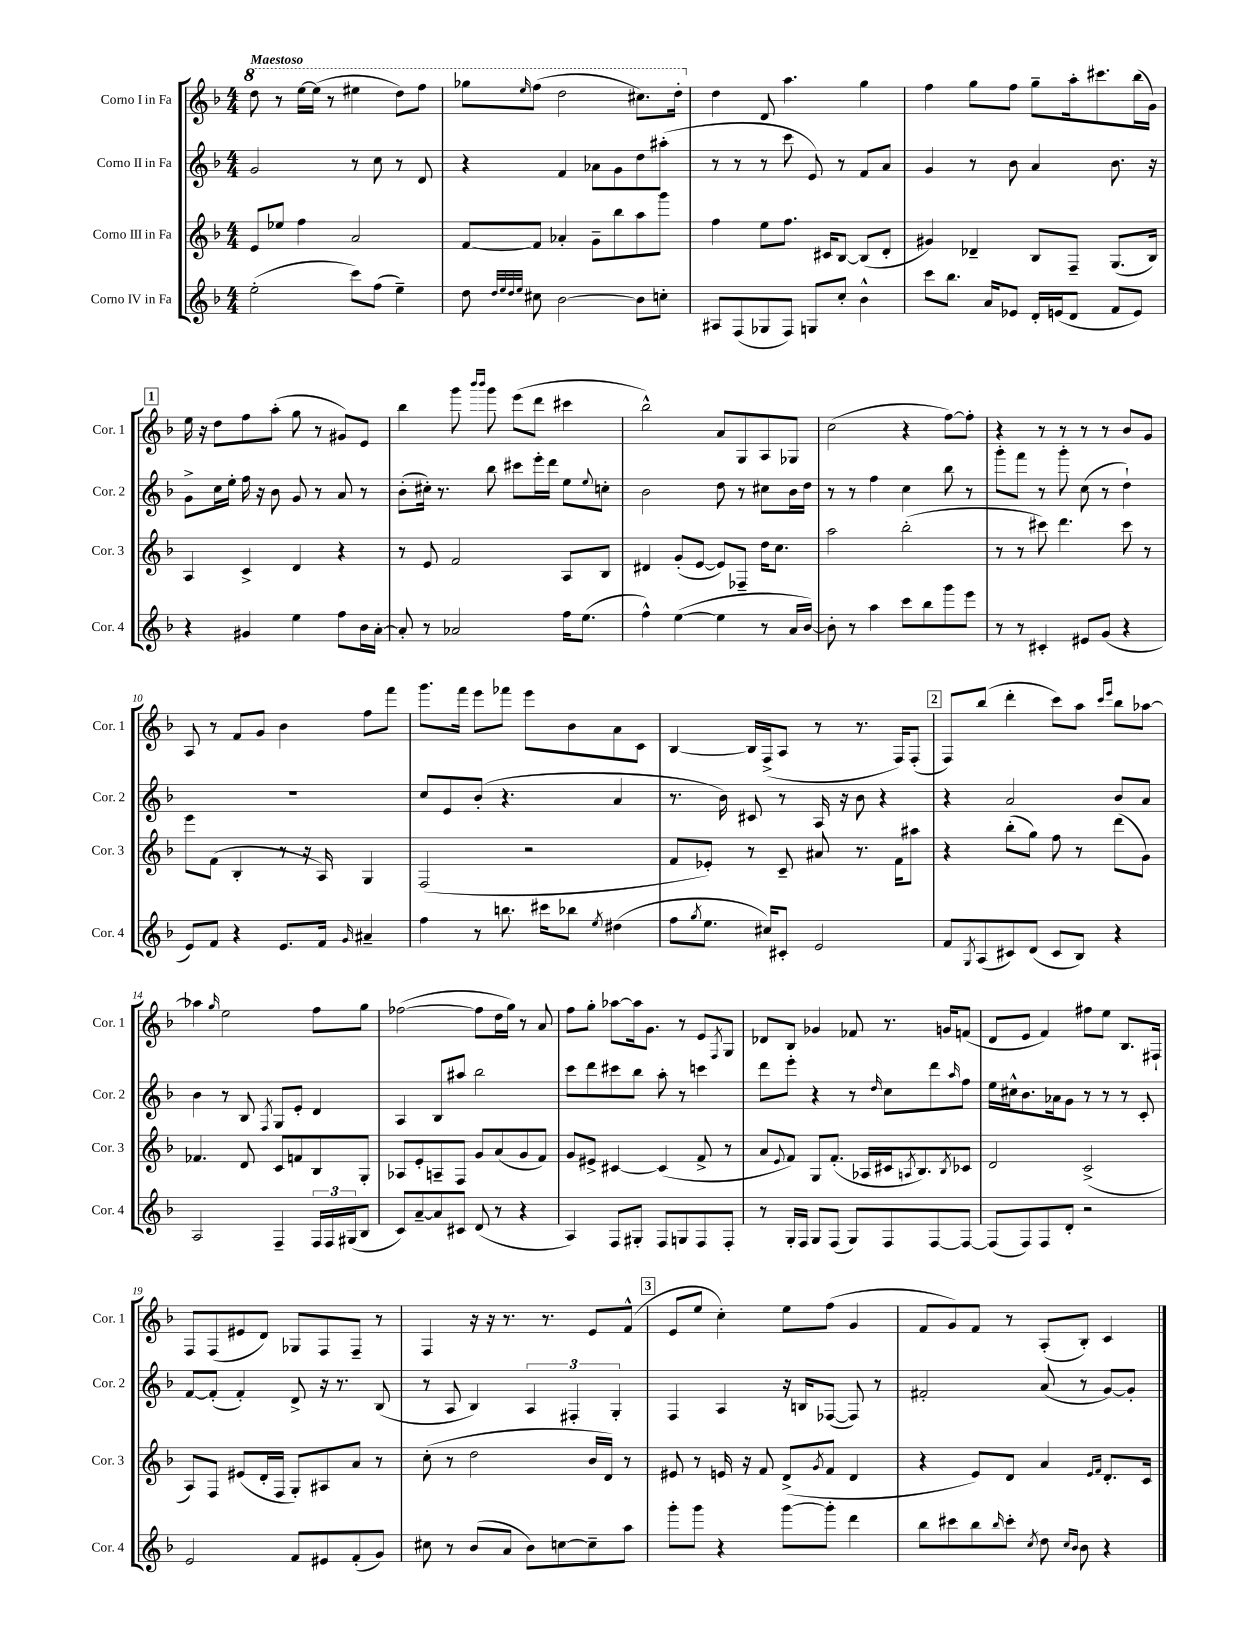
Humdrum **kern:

**kern	**kern	**kern	**kern
*part4	*part3	*part2	*part1
*staff4	*staff3	*staff2	*staff1
*I"Corno IV in Fa	*I"Corno III in Fa	*I"Corno II in Fa	*I"Corno I in Fa
*I'Cor. 4	*I'Cor. 3	*I'Cor. 2	*I'Cor. 1
*clefG2	*clefG2	*clefG2	*clefG2
*k[b-]	*k[b-]	*k[b-]	*k[b-]
*M4/4	*M4/4	*M4/4	*M4/4
*	*	*	*8va
=1	=1	=1	=1
!	!	!	!LO:TX:a:B:t=Maestoso
(2ee'\	8e/L	2g/	8ddd\
.	8ee-X/J	.	8r
.	4ff\	.	[16eee\LL
.	.	.	(16eee\JJ]
.	.	.	8r
8ccc\L)	2a/	8r	4eee#X\
(8ff\J	.	8cc\	.
4ee~\)	.	8r	8ddd\L)
.	.	8d/	8fff\J
=2	=2	=2	=2
8dd\	[8f/L	4r	8ggg-X\L
32qqdd/LLL	.	.	.
32qqee/	.	.	.
32qqdd/	.	.	.
32qqee/JJJ	.	.	16qqeee/
8cc#X\	8f/J]	.	(8fff\J
[2b-\	4a-X'/	4f/	2ddd\
.	8g~\L	8a-X\L	.
.	8bb-\	8g\	.
8b-\L]	8aa\	8dd\	8.ccc#X\L)
8ccn'\J	8ggg\J	(8aa#X'\J	.
.	.	.	16ddd'\Jk
=3	=3	=3	=3
*	*	*	*X8va
8A#X/L	4ff\	8r	4dd\
(8F/	.	8r	.
8G-X/	8ee\L	8r	8d/
8F/J)	8.ff\J	8ccc\	4.aa\
8Gn/L	.	8e/)	.
.	16c#X/KL	.	.
8cc'/J	[8B-/J	8r	.
4b-^^\	(8B-/L]	8f/L	4gg\
.	8d'/J	8a/J	.
=4	=4	=4	=4
8ccc\L	4g#X/)	4g/	4ff\
8.bb-\J	.	.	.
.	4d-X~/	8r	8gg\L
16a/KL	.	.	.
8e-X/J	.	8b-\	8ff\J
16d'/LL	8B-/L	4a/	8gg~\L
(16en/J	.	.	.
8d/J	8F~/J	.	16aa'\k
.	.	.	8.ccc#X\
8f/L	(8.G/L	8.b-\	.
8e/J)	.	.	(16bb-\L
.	16B-/Jk)	16r	16g\JJ)
!!LO:LB:g=z
!!LO:REH:place=s1:t=1
=5	=5	=5	=5
4r	4A/	8g^\L	16ee\
.	.	.	16r
.	.	16cc\L	8dd\L
.	.	16ee'\JJ	.
4g#X/	4c^/	16ff\	8ff\
.	.	16r	.
.	.	8b-\	(8aa'\J
4ee\	4d/	8g/	8gg\
.	.	8r	8r
8ff\L	4r	8a/	8g#X/L)
16b-\L	.	8r	8e/J
[16a'\JJ	.	.	.
=6	=6	=6	=6
8a'/]	8r	(8b-'\L	4bb-\
8r	8e/	16cc#X'\Jk)	.
.	.	8.r	.
2a-X/	2f/	.	8ggg\
.	.	.	16qqbbb-/LL
.	.	.	16qqbbb-/JJ
.	.	8bb-\	8ggg\
.	.	8ccc#X\L	(8eee\L
.	.	16eee'\L	8ddd\J
.	.	16ddd\JJ	.
16ff\KL	8A/L	8ee\L	4ccc#X\
(8.ee\J	.	.	.
.	.	8qqee/	.
.	8B-/J	8ccn'\J	.
=7	=7	=7	=7
4ff^^\)	4d#X/	2b-\	2bb-^^\)
([4ee\	(8g'/L	.	.
.	[8e/J	.	.
4ee\]	8e/L])	8dd\	8a/L
.	8F-X~/J	8r	8G/
8r	16dd\KL	8cc#X\L	8A/
.	8.cc\J	.	.
16a/LL	.	16b-\L	8G-X/J
[16b-/JJ)	.	16dd\JJ	.
=8	=8	=8	=8
8b-'\]	2aa\	8r	(2cc\
8r	.	8r	.
4aa\	.	4ff\	.
8ccc\L	(2bb-'\	4cc\	4r
8bb-\	.	.	.
8ggg\	.	8bb-\	[8ff\L)
8eee\J	.	8r	8ff'\J]
=9	=9	=9	=9
8r	8r	8ggg'\L	4r
8r	8r	8fff\J	.
4c#X'/	8ccc#X\)	8r	8r
.	4.ddd\	8ggg'\	8r
8e#X/L	.	(8cc\	8r
(8g/J	.	8r	8r
4r	8ccc#\	4dd`\)	8b-/L
.	8r	.	8g/J
!!LO:LB:g=z
=10	=10	=10	=10
8e/L)	8eee\L	1r	8A/
8f/J	(8f\J	.	8r
4r	4B-'/	.	8f/L
.	.	.	8g/J
8.e/L	8r	.	4b-\
.	16r	.	.
16f/Jk	16A/)	.	.
16qqg/	.	.	.
4a#X~/	4G/	.	8ff\L
.	.	.	8fff\J
=11	=11	=11	=11
4ff\	(2F/	8cc/L	8.ggg\L
.	.	8e/	.
.	.	.	16fff\Jk
8r	.	(8b-'/J	8eee\L
8.bbn\	.	4.r	8fff-X\J
.	2r	.	8eee\L
16ccc#X\KL	.	.	.
8bb-X\J	.	.	8b-\
8qee/	.	.	.
(4dd#X\	.	4a/	8a\
.	.	.	8c\J
=12	=12	=12	=12
8ff\L	8f/L	8.r	[4B-/
8qgg/	.	.	.
8.ee\J	8e-X'/J)	.	.
.	.	16b-\)	.
.	8r	8c#X/	16B-/LL]
16cc#X/KL)	.	.	(16F^/J
8c#X'/J	8c~/	8r	8A/J
2e/	8a#X/	16A/	8r
.	.	16r	.
.	8.r	8b-\	8.r
.	.	4r	.
.	16f\KL	.	16F/KL)
.	8aa#X\J	.	(8F'/J
!!LO:REH:place=s1:t=2
=13	=13	=13	=13
8f/L	4r	4r	8F/L)
8qG/	.	.	.
(8A/	.	.	(8bb-/J
8c#X/)	(8bb-'\L	2a/	4ddd'\
(8d/J	8gg\J)	.	.
8c#/L	8ff\	.	8ccc\L)
8B-/J)	8r	.	8aa\J
.	.	.	16qqccc/LL
.	.	.	16qqeee/JJ
4r	(8ddd\L	8b-/L	8bb-\L
.	8g\J)	8a/J	[8aa-X\J
!!LO:LB:g=z
=14	=14	=14	=14
2A/	4.f-X/	4b-\	4aa-X\]
.	.	.	16qqgg/
.	.	8r	2ee\
.	8d/	8B-/	.
.	.	8qF/	.
4F~/	8c/L	8G/L	.
.	8fn/	8e'/J	.
24F/LL	8B-/	4d/	8ff\L
24F/	.	.	.
(24G#X/J	.	.	.
8B-/J	8G'/J	.	8gg\J
=15	=15	=15	=15
8c/L)	8A-X/L	4A/	([2ff-X\
[8a~/	8e'/	.	.
8a/]	8An~/	8B-/L	.
8c#X/J	8F/J	8aa#X/J	.
(8d/	8g/L	2bb-\	8ff-\L]
8r	(8a/	.	16dd\L
.	.	.	16gg\JJ)
4r	8g/	.	8r
.	8f/J)	.	8a/
=16	=16	=16	=16
4A/)	8g/L	8ccc\L	8ff\L
.	8e#X^/J	8ddd\	8gg'\J
8F/L	[4c#X/	8ccc#X\	[8aa-X\L
8G#X'/J	.	8bb-\J	16aa-\k]
.	.	.	8.g\J
8F/L	(4c#/]	8aa'\	.
8Gn/	.	8r	8r
8F/	8f^/	4cccn\	8e/L
.	.	.	8qF/
8F'/J	8r	.	8G/J
=17	=17	=17	=17
8r	8a/L	8ddd\L	8d-X/L
.	8qqe/	.	.
16G'/LL	8f/J)	8eee'\J	8B-/J
16F/JJ	.	.	.
8G/L	8G/L	4r	4g-X/
(8F/J	(8.f'/J	.	.
8G/L)	.	8r	8f-X/
.	16A-X/LL	.	.
.	.	16qqdd/	.
8F/	16c#X/J	8cc\L	8.r
.	8qAn/	.	.
.	8.B-/)	.	.
[8F/	.	8ddd\	.
.	.	.	16gn/KL
.	8qB-/	16qqaa/	.
8F/J_	8c-X/J	8ff\J	(8fn/J
=18	=18	=18	=18
(8F/L]	2d/	16ee\LL	8d/L
.	.	16cc#X^^\J	.
8F/)	.	8.b-\	8e/J
8F/	.	.	4f/)
.	.	16a-X\k	.
8d'/J	.	8g\J	.
2r	(2c^/	8r	8ff#X\L
.	.	8r	8ee\J
.	.	8r	8.B-/L
.	.	8c'/	.
.	.	.	16F#X`/Jk
!!LO:LB:g=z
=19	=19	=19	=19
2e/	8A/L)	[8f/L	8F/L
.	8F/J	(8f'/J]	(8F/
.	(8e#X/L	4f'/)	8e#X/
.	16d'/L	.	8d/J)
.	16F/JJ	.	.
8f/L	8G'/L)	8d^/	8G-X/L
8e#X/	8A#X/	16r	8F/
.	.	8.r	.
(8f'/	8a/J	.	8F~/J
8g/J)	8r	(8B-/	8r
=20	=20	=20	=20
8cc#X\	(8cc'\	8r	4F/
8r	8r	8A/	.
(8b-/L	2dd\	4B-/)	16r
.	.	.	16r
8a/J	.	.	8.r
8b-\L)	.	6A/	.
.	.	.	8.r
[8ccn\	.	.	.
.	.	6F#X'/	.
8cc~\]	16b-/LL	.	8e/L
.	16d/JJ)	.	.
.	.	6G'/	.
8aa\J	8r	.	(8f^^/J
!!LO:REH:place=s1:t=3
=21	=21	=21	=21
8ggg'\L	8e#X/	4F/	8e/L
8ggg\J	8r	.	8ee/J
4r	16en/	4A/	4cc'\)
.	16r	.	.
.	8f/	.	.
[8ggg\L	(8d^/L	16r	8ee\L
.	.	16Bn/KL	.
.	8qg/	.	.
8ggg'\J]	8f/J	([8F-X/J	(8ff\J
4ddd\	4d/	8F-/])	4g/
.	.	8r	.
=22	=22	=22	=22
8bb-\L	4r	2f#X'/	8f/L
8ccc#X\	.	.	8g/)
8bb-\	8e/L)	.	8f/J
16qqbb-/	.	.	.
8ccc#'\J	8d/J	.	8r
8qcc/	.	.	.
8dd\	4a/	(8a/	(8A'/L
16qqcc/LL	.	.	.
16qqb-/JJ	.	.	.
8b-\	.	8r	8B-'/J)
.	16qqe/LL	.	.
.	16qqf/JJ	.	.
4r	8.d'/L	[8g/L)	4c/
.	.	8g'/J]	.
.	16c/Jk	.	.
==	==	==	==
*-	*-	*-	*-
